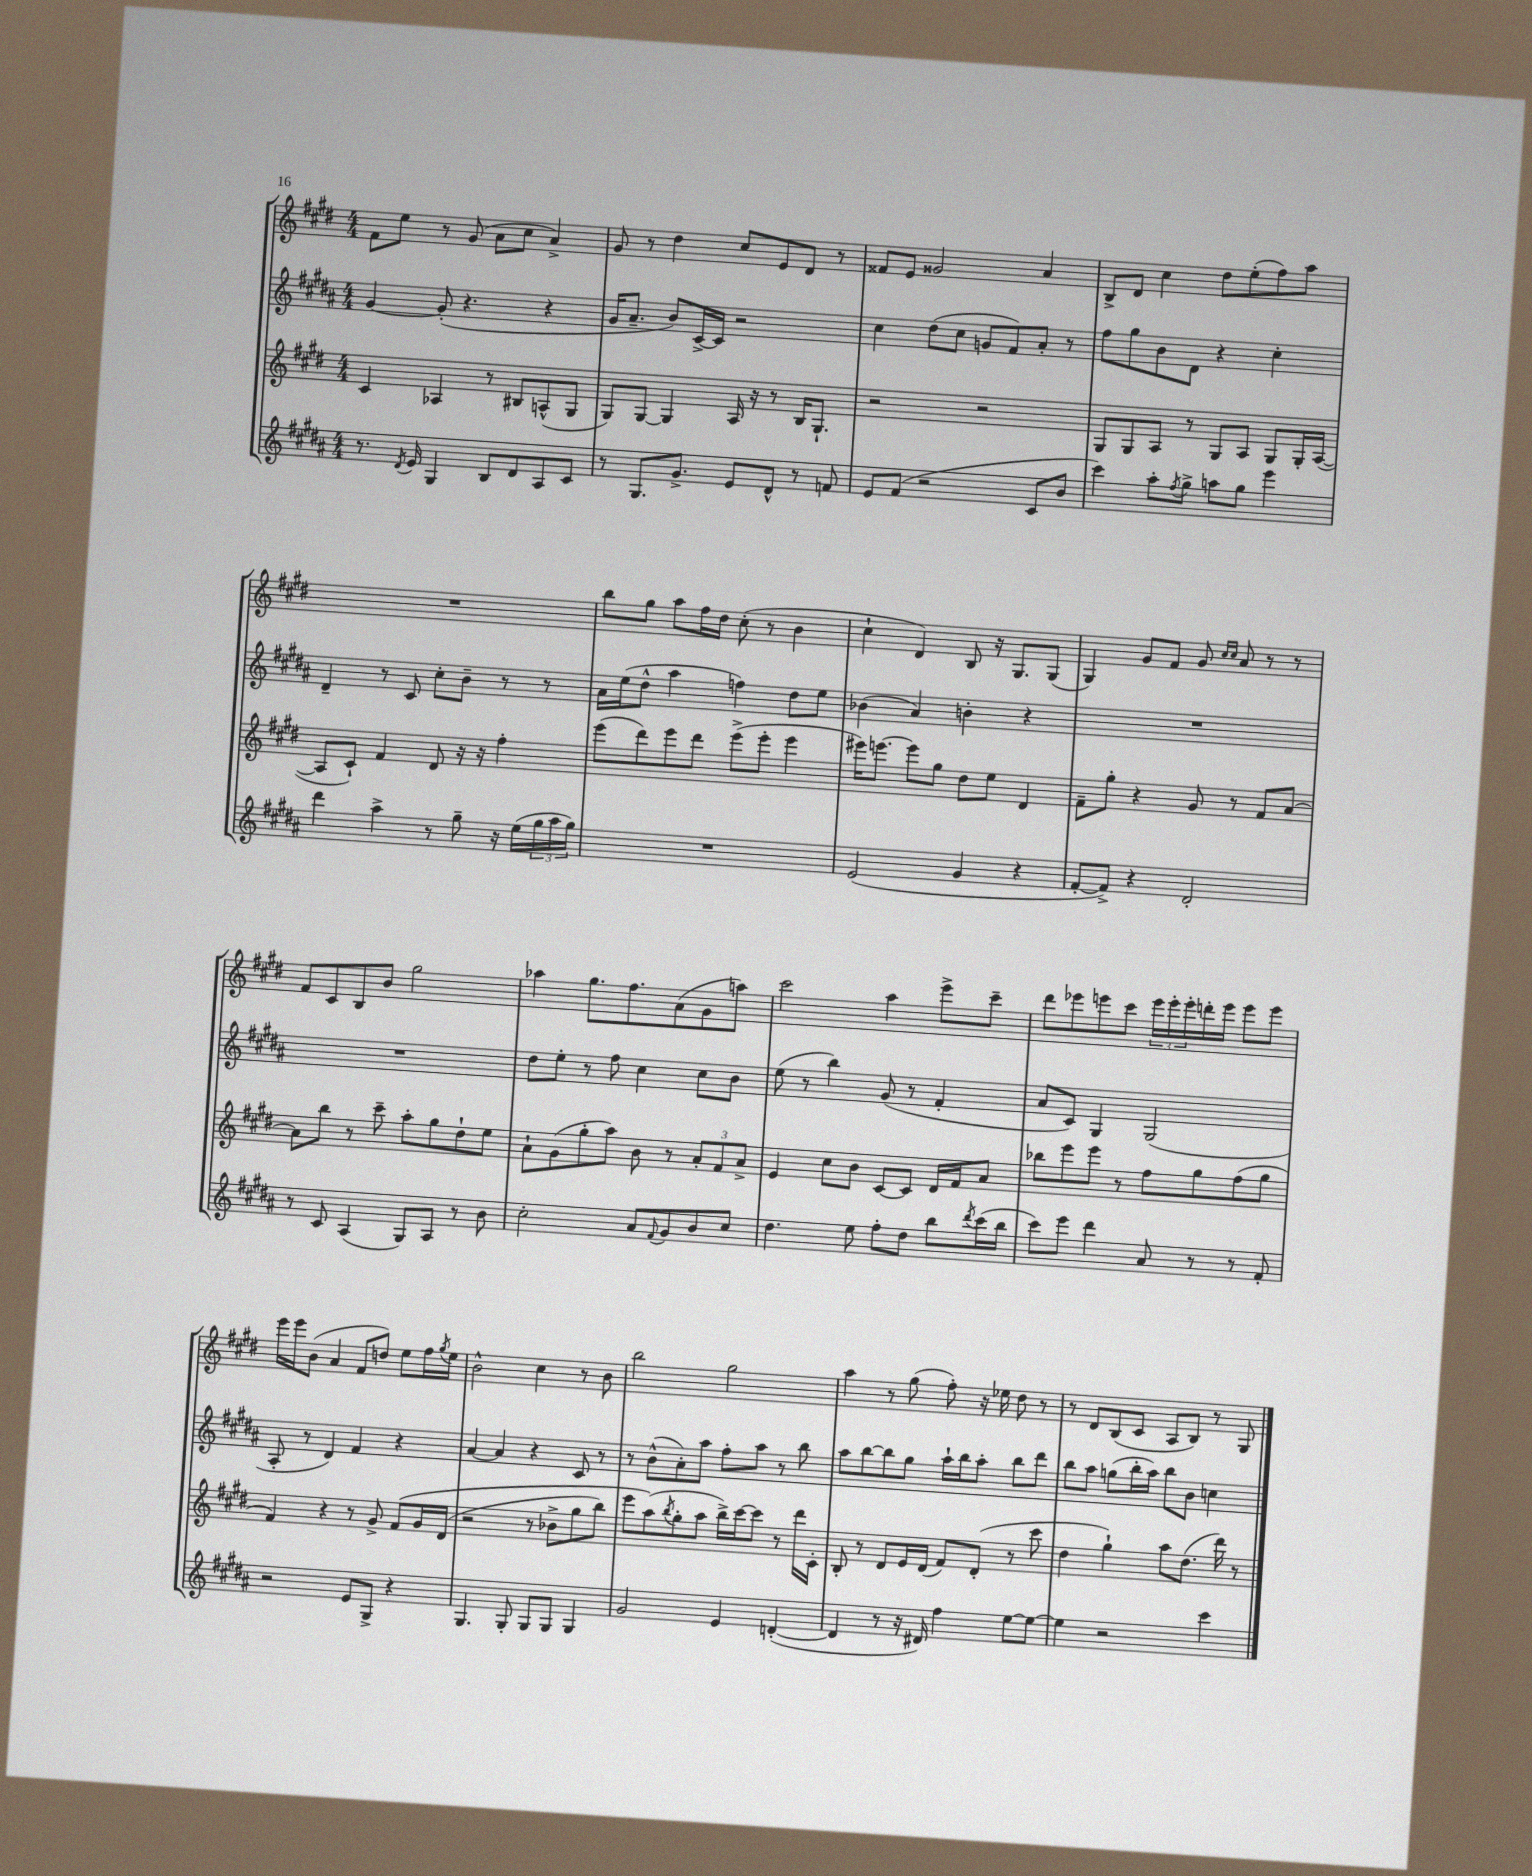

**kern	**kern	**kern	**kern
*part4	*part3	*part2	*part1
*staff4	*staff3	*staff2	*staff1
*clefG2	*clefG2	*clefG2	*clefG2
*k[f#c#g#d#a#]	*k[f#c#g#d#]	*k[f#c#g#d#a#]	*k[f#c#g#d#]
*M4/4	*M4/4	*M4/4	*M4/4
=10	=10	=10	=10
8.r	4c#/	[4g#/	8f#\L
.	.	.	8ee\J
8qd#/	.	.	.
16e/	.	.	.
4G#/	4A-X/	(8g#'/]	8r
.	.	4.r	(8g#/
8B/L	8r	.	8a\L
8d#/	8B#X/L	.	8cc#\J
8A#/	(8An^^/	4r	4a^/)
8c#/J	8G#/J	.	.
=11	=11	=11	=11
8r	8G#/L)	16g#/KL	8g#/
.	.	8.a#~/J	.
8.G#/L	[8G#/J	.	8r
.	4G#/]	8b/L)	4dd#\
8.g#^/J	.	.	.
.	.	[16c#^/L	.
.	.	16c#/JJ]	.
8e/L	16A/	2r	8cc#/L
.	16r	.	.
8d#^^/J	8r	.	8e/
8r	16B/KL	.	8d#/J
.	8.G#`/J	.	.
8fn/	.	.	8r
=12	=12	=12	=12
8e/L	2r	4cc#\	8f##X/L
(8f#/J	.	.	8e/J
2r	.	(8dd#\L	2g##X/
.	.	8cc#\J	.
.	2r	8gn/L	.
.	.	8f#/)	.
8c#/L	.	8a#'/J	4a/
8b/J	.	8r	.
=13	=13	=13	=13
4ccc#\)	8G#/L	8ff#\L	8B^/L
.	8G#/	8gg#\	8d#/J
8aa#'\L	8A/J	8b\	4cc#\
8qff#/	.	.	.
8gg#^\J	8r	8d#\J	.
8aan\L	8G#/L	4r	8dd#\L
8gg#\J	8A/J	.	(8ee'\
4eee\	8G#/L	4cc#'\	8ff#\)
.	16G#'/L	.	8aa\J
.	([16A/JJ	.	.
!!LO:LB:g=z
=14	=14	=14	=14
4ddd#\	8A/L]	4d#~/	1r
.	8c#`/J)	.	.
4aa#^\	4f#/	8r	.
.	.	8c#/	.
8r	8d#/	8cc#'\L	.
8gg#~\	16r	8b~\J	.
.	16r	.	.
16r	4ff#'\	8r	.
(16ee\LL	.	.	.
24gg#\	.	8r	.
24aa#\	.	.	.
24gg#\JJ)	.	.	.
=15	=15	=15	=15
1r	(8eee\L	16a#\LL	8bb\L
.	.	(16ee\J	.
.	8ddd#\)	8dd#^^\J	8gg#\J
.	8eee\	4aa#\	8aa\L
.	8ddd#\J	.	16ff#\L
.	.	.	16dd#\JJ
.	(8eee^\L	4ffn\)	(8cc#'\
.	8eee'\J	.	8r
.	4eee\	8dd#\L	4b\
.	.	8ee\J	.
=16	=16	=16	=16
(2e/	16eee#X\KL)	(4b-X\	4cc#`\
.	[8.eeen\J	.	.
.	8eee\L]	4a#/)	4d#/)
.	8gg#\J	.	.
4g#/	8dd#\L	4bn'\	8B/
.	8ee\J	.	16r
.	.	.	8.G#/L
4r	4d#/	4r	.
.	.	.	(8G#/J
=17	=17	=17	=17
[8f#'/L	8f#~\L	1r	4G#/)
8f#^/J])	8gg#'\J	.	.
4r	4r	.	8g#/L
.	.	.	8f#/J
2d#'/	8g#/	.	8g#/
.	.	.	16qqcc#/LL
.	.	.	16qqcc#/JJ
.	8r	.	8a/
.	8f#/L	.	8r
.	[8a/J	.	8r
!!LO:LB:g=z
=18	=18	=18	=18
8r	8a\L]	1r	8f#/L
8c#/	8bb\J	.	8c#/
(4A#/	8r	.	8B/
.	8ccc#~\	.	8b/J
8G#/L)	8aa'\L	.	2gg#\
8A#/J	8gg#\	.	.
8r	8dd#`\	.	.
8b\	8ee\J	.	.
=19	=19	=19	=19
2cc#'\	8a`\L	8dd#\L	4aa-X\
.	(8g#\	8ee'\J	.
.	8gg#'\	8r	8.gg#\L
.	8aa\J)	8ff#\	.
.	.	.	8.ff#\
8a#/L	8b\	4cc#\	.
8qqf#/	.	.	.
8g#/	8r	.	(8a\
8b/	12a'/L	8cc#\L	8g#\
.	12f#/	.	.
8cc#/J	.	8b\J	8aan\J)
.	12a^/J	.	.
=20	=20	=20	=20
4.dd#\	4e/	(8ee\	2ccc#\
.	.	8r	.
.	8cc#\L	4bb\)	.
8ee\	8b\J	.	.
8ff#'\L	[8c#/L	(8g#/	4aa\
8dd#\J	8c#/J]	8r	.
8bb\L	16d#/LL	4f#'/	8eee^\L
.	16f#/J	.	.
8qddd#/	.	.	.
(16ccc#\L	8a/J	.	8ccc#~\J
16bb\JJ	.	.	.
=21	=21	=21	=21
8ccc#\L)	8bb-X\L	8a#/L	8ddd#\L
8eee\J	8eee\	8c#/J)	8eee-X\
4ddd#\	8eee\J	4G#/	8eeen\
.	8r	.	8ccc#\J
8a#/	8ff#\L	(2G#/	24eee\LL
.	.	.	24eee'\
.	.	.	24eee'\
8r	8gg#\	.	16dddn'\
.	.	.	16eee\JJ
8r	(8ff#\	.	8eee\L
8f#'/	8gg#\J	.	8eee\J
!!LO:LB:g=z
=22	=22	=22	=22
2r	4f#/)	8A#'/	16eee\LL
.	.	.	16eee\J
.	.	8r	(8b\J
.	4r	4d#/)	4a/
8e/L	8r	4f#/	8f#/L
8G#^/J	8g#^/	.	8ddn/J)
4r	(8f#/L	4r	8ee\L
.	16g#/L	.	16ff#\L
.	.	.	8qgg#/
.	(16d#/JJ	.	16ee\JJ
=23	=23	=23	=23
4.G#/	2r	[4a#/	2b^^\
.	.	4a#/]	.
8G#'/	.	.	.
8G#/L	8r	4r	4cc#\
8G#/J	8b-X^\L	.	.
4G#/	8gg#\	8c#/	8r
.	8bb\J)	8r	8b\
=24	=24	=24	=24
2g#/	8eee\L	8r	2bb\
.	(8aa\)	(8b^^\L	.
.	8qbb/	.	.
.	8gg#'\	8a#'\)	.
.	8aa\J	8aa#\J	.
4e/	16bb^\LL)	8ff#'\L	2gg#\
.	[16ccc#\J	.	.
.	8ccc#\J]	8aa#\J	.
([4dn'/	8r	8r	.
.	16ddd#\LL	8bb\	.
.	16c#'\JJ	.	.
=25	=25	=25	=25
4d/]	8B'/	8aa#\L	4aa\
.	8r	[8bb\	.
8r	8d#/L	8bb\]	8r
16r	16e/L	8gg#\J	(8gg#\
16d#X/)	(16d#/JJ	.	.
4ff#\	8f#/L)	16aa#`\LL	8ff#'\)
.	.	16bb\J	.
.	(8d#'/J	8aa#'\J	16r
.	.	.	16ee-X\
[8ee\L	8r	8bb\L	8dd#\
8ee\J_	8ccc#\	8ddd#\J	8r
=26	=26	=26	=26
4ee\]	4dd#\	8bb\L	8r
.	.	8aa#\J	8d#/L
2r	4gg#`\)	(8ggn\L	(8B/
.	.	16bb'\L	8c#/J
.	.	16aa#\JJ)	.
.	8aa\L	8bb\L	8A/L
.	(8.dd#\J	8b\J	8B/J)
4ccc#\	.	4ccn\	8r
.	16ddd#\)	.	.
.	8r	.	8G#/
==	==	==	==
*-	*-	*-	*-
